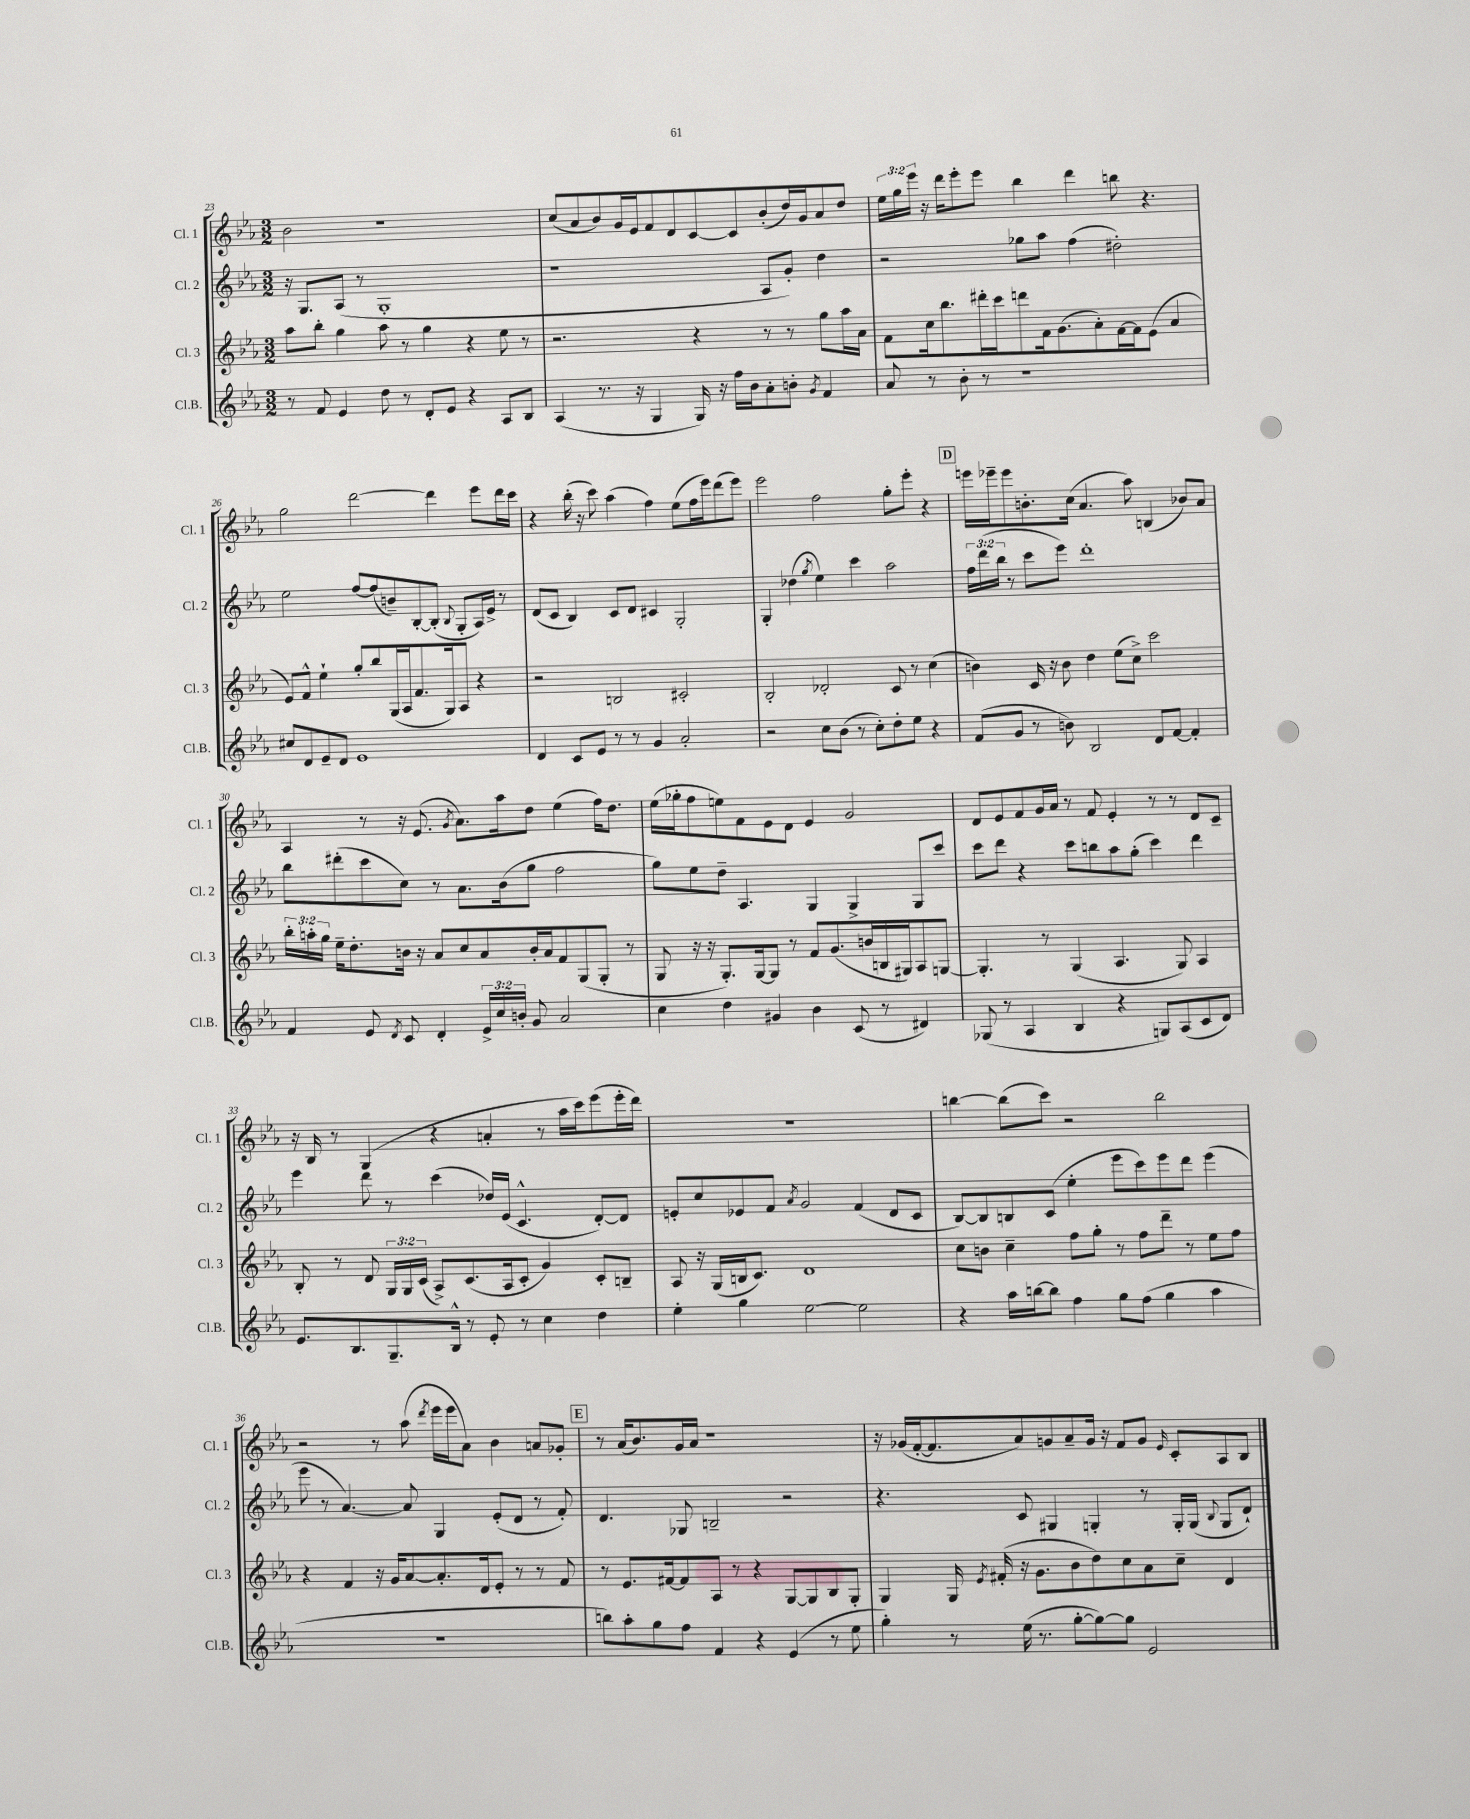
<<
\new StaffGroup <<
\new Staff = "s0" \with { instrumentName = "Cl. 1" shortInstrumentName = "Cl. 1" } {
    \clef treble \key ees \major \numericTimeSignature \time 3/2 \override Staff.TupletNumber.text = #tuplet-number::calc-fraction-text
    \autoBeamOff bes'2 r1 |
    c''8[( aes'8 bes'8) g'16 ees'16 f'8 d'8 c'8~ c'8 bes'8-.( d''16) g'16 aes'8 d''8] |
    \tuplet 3/2 { ees''16[ g''16 ees'''16] } r16 d'''16[ ees'''8-. ees'''8] bes''4 d'''4 b''8 r4. |
    g''2 d'''2~ d'''4 ees'''8[ d'''16 c'''16] |
    r4 bes''16-.( r16 c'''8) aes''4( f''4) ees''8[( f''16 ees'''16) d'''8( ees'''8]) |
    ees'''2 f''2 g''8[-. ees'''8]-. r4 |
    \mark \markup { \box "D" } e'''16[ ees'''16-- ees'''8 b'8.-. c''16]( aes'4. aes''8) b4( bes'8[) aes'8] |
    aes4 r8 r16 ees'8.( \acciaccatura { g'8 } aes'8.[) aes''16 d''8] ees''4( f''16[) d''8.] |
    ees''16[( ges''16-. f''8 e''8) f'8 ees'8 d'8] ees'4 g'2 |
    d'8[ ees'8 f'8 g'16 aes'16] r8 f'8 ees'4-. r8 r8 d'8[ c'8]-- |
    r16 bes16 r8 g4( r4 a'4-. r8 aes''16[ c'''16) ees'''8( ees'''16-. d'''16]) |
    r1. |
    b''4~ b''8[( c'''8]) r2 b''2 |
    r2 r8 aes''8( \acciaccatura { d'''8 } ees'''16[ ees'''16 aes'8]) bes'4 a'8[ ges'8]-. |
    \mark \markup { \box "E" } r8 aes'16[( bes'8.) g'16 aes'16] r1 |
    r16 ges'16[( f'16~-. f'8. aes'8) g'8 aes'8-- g'16] r16 f'8[ g'8] \grace { ees'16 } c'8[-. aes8 bes8] \bar "|." |
}
\new Staff = "s1" \with { instrumentName = "Cl. 2" shortInstrumentName = "Cl. 2" } {
    \clef treble \key ees \major \numericTimeSignature \time 3/2 \override Staff.TupletNumber.text = #tuplet-number::calc-fraction-text
    \autoBeamOff r16 g8.[ aes8]( r8 g1-. |
    r1 aes8[ g'8]-.) d''4 |
    r2 ges''8[ aes''8] f''4( dis''2-.) |
    ees''2 f''8[~ f''8( b'8--) bes8~-. bes8]-.( \appoggiatura { bes8 } g8[-. aes16) ees'16]-> r8 |
    d'8[( c'8] bes4) c'8[ d'8] cis'4 g2-. |
    g4-. des''4( \acciaccatura { g''8 } ees''4) c'''4 aes''2 |
    \mark \markup { \box "D" } \tuplet 3/2 { f''16[ d'''16( bes''16] } r8 c'''8[ ees'''8]) d'''1-. |
    bes''8[ dis'''8-.( c'''8 c''8]) r8 aes'8.[ bes'16( g''8] f''2 |
    g''8[) ees''8 d''8]-- aes4. g4 g4-> g8[ c'''8] |
    c'''8[ d'''8] r4 c'''8[ b''8 aes''8 g''8]-.( c'''4) d'''4 |
    ees'''4 d'''8 r8 c'''4( des''16[) ees'16]( c'4.-^ d'8[~-.) d'8] |
    e'8[-. c''8 ees'8 f'8] \acciaccatura { aes'8 } g'2 f'4( d'8[ c'8] |
    bes8[~) bes8 b8 c'8]( ees''4-. ees'''8[ c'''8) ees'''8 d'''8] ees'''4( |
    ees'''8 r8 aes'4.~) aes'8 g4 ees'8[-.( d'8] r8 f'8-.) |
    \mark \markup { \box "E" } d'4. ges8 b2-- r2 |
    r4. c'8 gis4 g4-. r8 g16[-. g16]( \appoggiatura { bes8 } g8[ d'8]-!) \bar "|." |
}
\new Staff = "s2" \with { instrumentName = "Cl. 3" shortInstrumentName = "Cl. 3" } {
    \clef treble \key ees \major \numericTimeSignature \time 3/2 \override Staff.TupletNumber.text = #tuplet-number::calc-fraction-text
    \autoBeamOff aes''8[ bes''8]-. g''4 aes''8 r8 g''4 r4 ees''8 r8 |
    r2. r4 r8 r8 g''8[ aes''16 aes'16] |
    f'8[ c''16 bes''8. dis'''16-. c'''16 d'''8 f'16 g'8.( aes'8-.) f'16~ f'16 ees'8]( aes'4 |
    ees'8[) f'8]-^ ees''4-! g''8[-. bes''8 g16( aes16 f'8. g16) aes8] r4 |
    r2 b2 cis'2-. |
    bes2-. des'2-. c'8 r8 c''4( |
    \mark \markup { \box "D" } b'4) c'16 r16 b'8 d''4 ees''8[( c''8]->) c'''2 |
    \tuplet 3/2 { bes''16[-. a''16-. g''16] } ees''16[-- d''8.-. b'16] r16 aes'8[ c''8 aes'8 b'16-. aes'16 f'8 g8( g8]-. r8 |
    g8 r16 r16 g8.[-.) g16~ g8] r8 f'8[ g'8.( b'16 b16 gis16) aes8 g8]~ |
    g4.-. r8 g4( aes4. g8) aes4 |
    bes8-. r8 d'8 \tuplet 3/2 { g16[ g16 c'16]( } aes8[->) c'8.( aes16 c'8]-. g'4) c'8[-. b8]-- |
    aes8 r16 g16[( b16 c'8.]) d'1 |
    c''8[ b'8] c''4-- f''8[ g''8]-. r8 f''8[ d'''8]-- r8 ees''8[ f''8] |
    r4 f'4 r16 g'16[ aes'8~ aes'8.-. d'16 ees'8]-. r8 r8 f'8 |
    \mark \markup { \box "E" } r8 ees'8.[ fis'16~ fis'8 aes8] r8 r4 g8[~ g8 bes8 g8]-. |
    g4 g16 \acciaccatura { ees'8 } fis'16-.( r16 g'8.[ bes'8 d''8) c''8 aes'8 c''8]-- d'4 \bar "|." |
}
\new Staff = "s3" \with { instrumentName = "Cl.B." shortInstrumentName = "Cl.B." } {
    \clef treble \key ees \major \numericTimeSignature \time 3/2 \override Staff.TupletNumber.text = #tuplet-number::calc-fraction-text
    \autoBeamOff r8 f'8 ees'4 d''8 r8 d'8[-. ees'8] r4 aes8[ bes8] |
    aes4( r8. r16 g4 g16) r16 f''16[ bes'16 aes'8-. b'8]-. \acciaccatura { g'8 } f'4 |
    aes'8 r8 bes'8-. r8 r1 |
    cis''8[ d'8 ees'8-- d'8] ees'1 |
    d'4 c'8[ ees'8] r8 r8 g'4 aes'2-. |
    r2 c''8[ bes'8]( r8 c''8[-.) d''8-. ees''8] r4 |
    \mark \markup { \box "D" } f'8[( g'8] r8 b'8) bes2 d'8[ f'8]~ f'4-. |
    f'4 ees'8 \acciaccatura { d'8 } c'8 d'4-. \tuplet 3/2 { ees'16[-> c''16 b'16]-. } g'8 aes'2 |
    c''4 d''4 gis'4 bes'4 c'8( r8 dis'4) |
    ges8( r8 aes4 bes4 r4 g8[) aes8( c'8 d'8]) |
    ees'8.[ bes8. g8.-- bes16]-^ r8 ees'8-. r8 c''4 d''4 |
    ees''4-. g''4 ees''2~ ees''2 |
    r4 aes''16[ b''16~ b''8] f''4 g''8[ f''8]( g''4 aes''4 |
    R1. |
    \mark \markup { \box "E" } b''8[) aes''8-. g''8 f''8] f'4 r4 ees'4( r8 ees''8 |
    g''4-.) r8 ees''16( r8. g''8[~-. g''8~) g''8] ees'2 \bar "|." |
}
>>
>>
\layout { \context { \Score currentBarNumber = #23 } }
